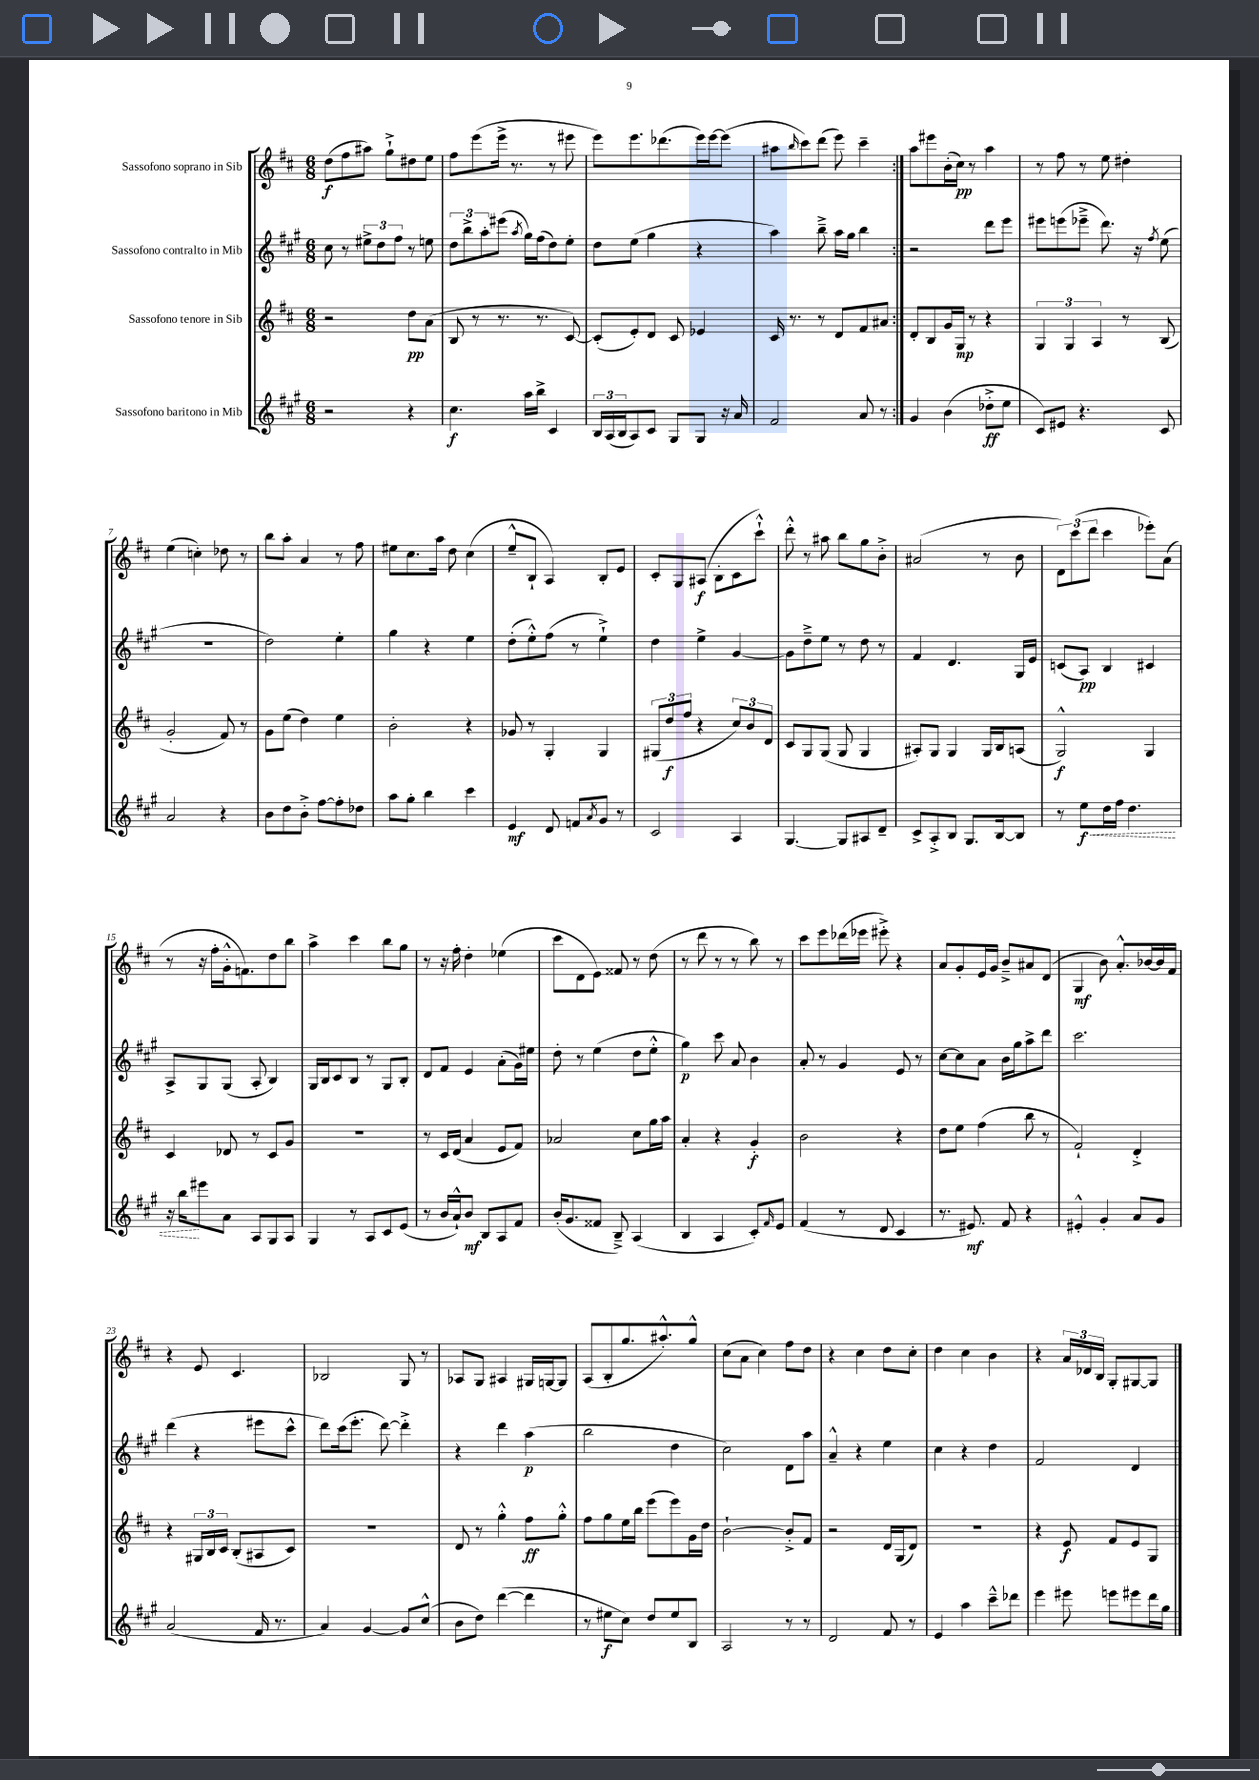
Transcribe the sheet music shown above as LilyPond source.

<<
\new StaffGroup <<
\new Staff = "s0" \with { instrumentName = "Sassofono soprano in Sib" } {
    \clef treble \key d \major \numericTimeSignature \time 6/8
    \repeat volta 2 { d''8\f( fis''8 ais''8) g''8-!-> dis''8 e''8 |
    fis''8 e'''8( e'''16-> r8. r8 eis'''8 |
    e'''8) e'''8. des'''8.( e'''16) e'''16~ e'''8( |
    ais''8 \grace { b''16 } cis'''8) d'''8( e'''8) cis'''4-- | }
    a''8 eis'''8 b'16-.( cis''16\pp) r8 a''4 |
    r8 fis''8 r8 e''8 dis''4-. |
    e''4( c''4-.) des''8 r8 |
    b''8 a''8-. a'4 r8 fis''8 |
    eis''8 cis''8. a''16 d''8 cis''4( |
    e''8---^ b8-! a4) b8-. e'8 |
    cis'8-. g8 ais8\f( b8-. cis'8 cis'''8-!-^) |
    d'''8-.-^ r8 ais''8 b''8 g''8 b'8-.-> |
    ais'2( r8 b'8 |
    \tuplet 3/2 { d'8) cis'''8( d'''8 } cis'''4 ees'''8-.) a'8( |
    r8 r16 fis''16-. g'16-.-^ f'8.) d''8 b''8 |
    a''4-> cis'''4 b''8 g''8 |
    r8 r16 fis''16-. d''4-. ees''4( |
    cis'''8 d'8 e'8) fisis'8 r8 d''8( |
    r8 d'''8 r8 r8 b''8) r8 |
    cis'''8 e'''8 des'''16( ees'''16 eis'''8-.->) r4 |
    a'8 g'8-. e'16 g'16 b'8---> ais'8 d'8( |
    g4\mf b'8) a'8.-.-^ bes'16~ bes'16 fis'16 |
    r4 e'8 cis'4. |
    bes2 g8 r8 |
    aes8 g8 ais4 gis16 g16~ g8 |
    a8( b8-. g''8. ais''8.-.-^) g''8-^ |
    cis''8( a'8 cis''4) fis''8 d''8 |
    r4 cis''4 d''8 cis''8-. |
    d''4 cis''4 b'4 |
    r4 \tuplet 3/2 { a'16 des'16 b16 } g8-. gis8~ gis8 \bar "|." |
}
\new Staff = "s1" \with { instrumentName = "Sassofono contralto in Mib" } {
    \clef treble \key a \major \numericTimeSignature \time 6/8
    \repeat volta 2 { cis''8 r8 \tuplet 3/2 { eis''8-> d''8 fis''8 } r8 e''8 |
    \tuplet 3/2 { d''8 b''8-> a''8-. } eis'''8( \acciaccatura { a''8 } gis''16) fis''16( d''8) e''8-. |
    d''8 e''8( gis''4 r4 |
    a''4) b''8---> a''16 gis''16 b''4 | }
    r2 d'''8 e'''8 |
    eis'''8 e'''8( ees'''8---> d'''8.) r16 \acciaccatura { fis''8 } e''8( |
    R2. |
    d''2) e''4-. |
    gis''4 r4 e''4 |
    d''8-.( e''8-.-^) fis''8( r8 e''4-!->) |
    d''4 e''4-> gis'4~ |
    gis'8 d''8---> e''8 r8 d''8 r8 |
    fis'4 d'4. gis16 e'16 |
    c'8( a8\pp) b4 cis'4 |
    a8-> gis8 gis8( a8-. b4) |
    gis16 b16 cis'8 b8 r8 gis8 b8-. |
    d'8 fis'8 e'4 a'8-.( gis'16) eis''16 |
    d''8-. r8 e''4( d''8 e''8-.-^ |
    gis''4\p) cis'''8 a'8 b'4 |
    a'8-. r8 gis'4 e'8 r8 |
    cis''8~ cis''8 a'8 b'16 gis''16 a''8-> d'''8 |
    cis'''2. |
    d'''4( r4 eis'''8 cis'''8-^ |
    d'''8) cis'''16( e'''8.-. d'''8~) d'''4-.-> |
    r4 d'''4 a''4\p( |
    b''2 d''4 |
    cis''2) d'8 a''8 |
    a'4---^ r4 e''4 |
    cis''4 r4 d''4 |
    fis'2 d'4 \bar "|." |
}
\new Staff = "s2" \with { instrumentName = "Sassofono tenore in Sib" } {
    \clef treble \key d \major \numericTimeSignature \time 6/8
    \repeat volta 2 { r2 d''8\pp a'8( |
    b8 r8 r8. r8. cis'8~) |
    cis'8-.( e'8-.) d'8 cis'8 ees'4 |
    cis'16 r8. r8 d'8 fis'8 ais'8 | }
    d'8-. b8 g'16 g16\mp r8 r4 |
    \tuplet 3/2 { g4 g4 a4 } r8 b8( |
    g'2-. fis'8) r8 |
    g'8 e''8( d''4) e''4 |
    b'2-. r4 |
    ges'8 r8 g4-. g4 |
    \tuplet 3/2 { gis8( d''8\f fis''8 } r4 \tuplet 3/2 { cis''8) b'8 d'8 } |
    cis'8 g8 g8( g8 g4 |
    ais8-.) g8 g4 g16 b16 a8( |
    g2-^\f) g4 |
    cis'4 des'8 r8 cis'8 g'8 |
    R2. |
    r8 cis'16 d'16( a'4 e'8 fis'8) |
    aes'2 cis''8 g''16 a''16 |
    a'4-. r4 g'4-.\f |
    b'2 r4 |
    d''8 e''8 fis''4( b''8 r8 |
    fis'2-!) d'4-.-> |
    r4 \tuplet 3/2 { gis16 b16 cis'16 } b8-.( ais8 cis'8) |
    R2. |
    d'8 r8 g''4-.-^ fis''8\ff g''8-.-^ |
    fis''8 g''8 e''16 b''16 e'''8( e'''8) g'16 d''16 |
    b'2~-! b'8-.-> fis'8 |
    r2 d'16 g16( d'8) |
    r2. |
    r4 e'8\f fis'8 e'8 g8 \bar "|." |
}
\new Staff = "s3" \with { instrumentName = "Sassofono baritono in Mib" } {
    \clef treble \key a \major \numericTimeSignature \time 6/8
    \repeat volta 2 { r2 r4 |
    cis''4.\f a''16 b''16-> cis'4 |
    \tuplet 3/2 { b16 a16( b16 } a8) cis'8 gis8 gis8 r16 a'16 |
    fis'2 a'8 r8 | }
    gis'4 b'4( des''8-.->\ff e''8 |
    cis'8) eis'8 r4. cis'8 |
    a'2 r4 |
    b'8 d''8 b'8-.-> fis''8~ fis''8-. des''8 |
    a''8 gis''8-. b''4 cis'''4 |
    e'4\mf d'8 f'8 \acciaccatura { a'8 } gis'8 r8 |
    cis'2 a4 |
    gis4.~ gis8 ais8 d'8-- |
    cis'8-> a8-.-> b8 gis8. b16~ b8 |
    r8 \once \override Hairpin.style = #'dashed-line e''8\f\< d''16 fis''16 d''4. |
    r16 b''16\! eis'''8 a'8 a8 gis8 a8 |
    gis4 r8 a8 cis'8 e'8( |
    r8 b'16 a'16-!-^) b'8\mf b8 a8 fis'8 |
    b'16-.( gis'8. fisis'8 b8--->) a4( |
    b4 a4 cis'8-.) \grace { fis'16 } e'8 |
    fis'4( r8 d'8 cis'4 |
    r8. eis'8.\mf) fis'8 r4 |
    eis'4-.-^ gis'4-. a'8 gis'8 |
    a'2( fis'16 r8. |
    a'4) gis'4~ gis'8 cis''8-^( |
    b'8 d''8) d'''4~( d'''4 |
    r8 eis''8\f cis''8) d''8 eis''8 b8 |
    a2 r8 r8 |
    d'2 fis'8 r8 |
    e'4 a''4 cis'''8---^ des'''8 |
    e'''4 eis'''8 e'''8 eis'''8 d'''16 gis''16 \bar "|." |
}
>>
>>
